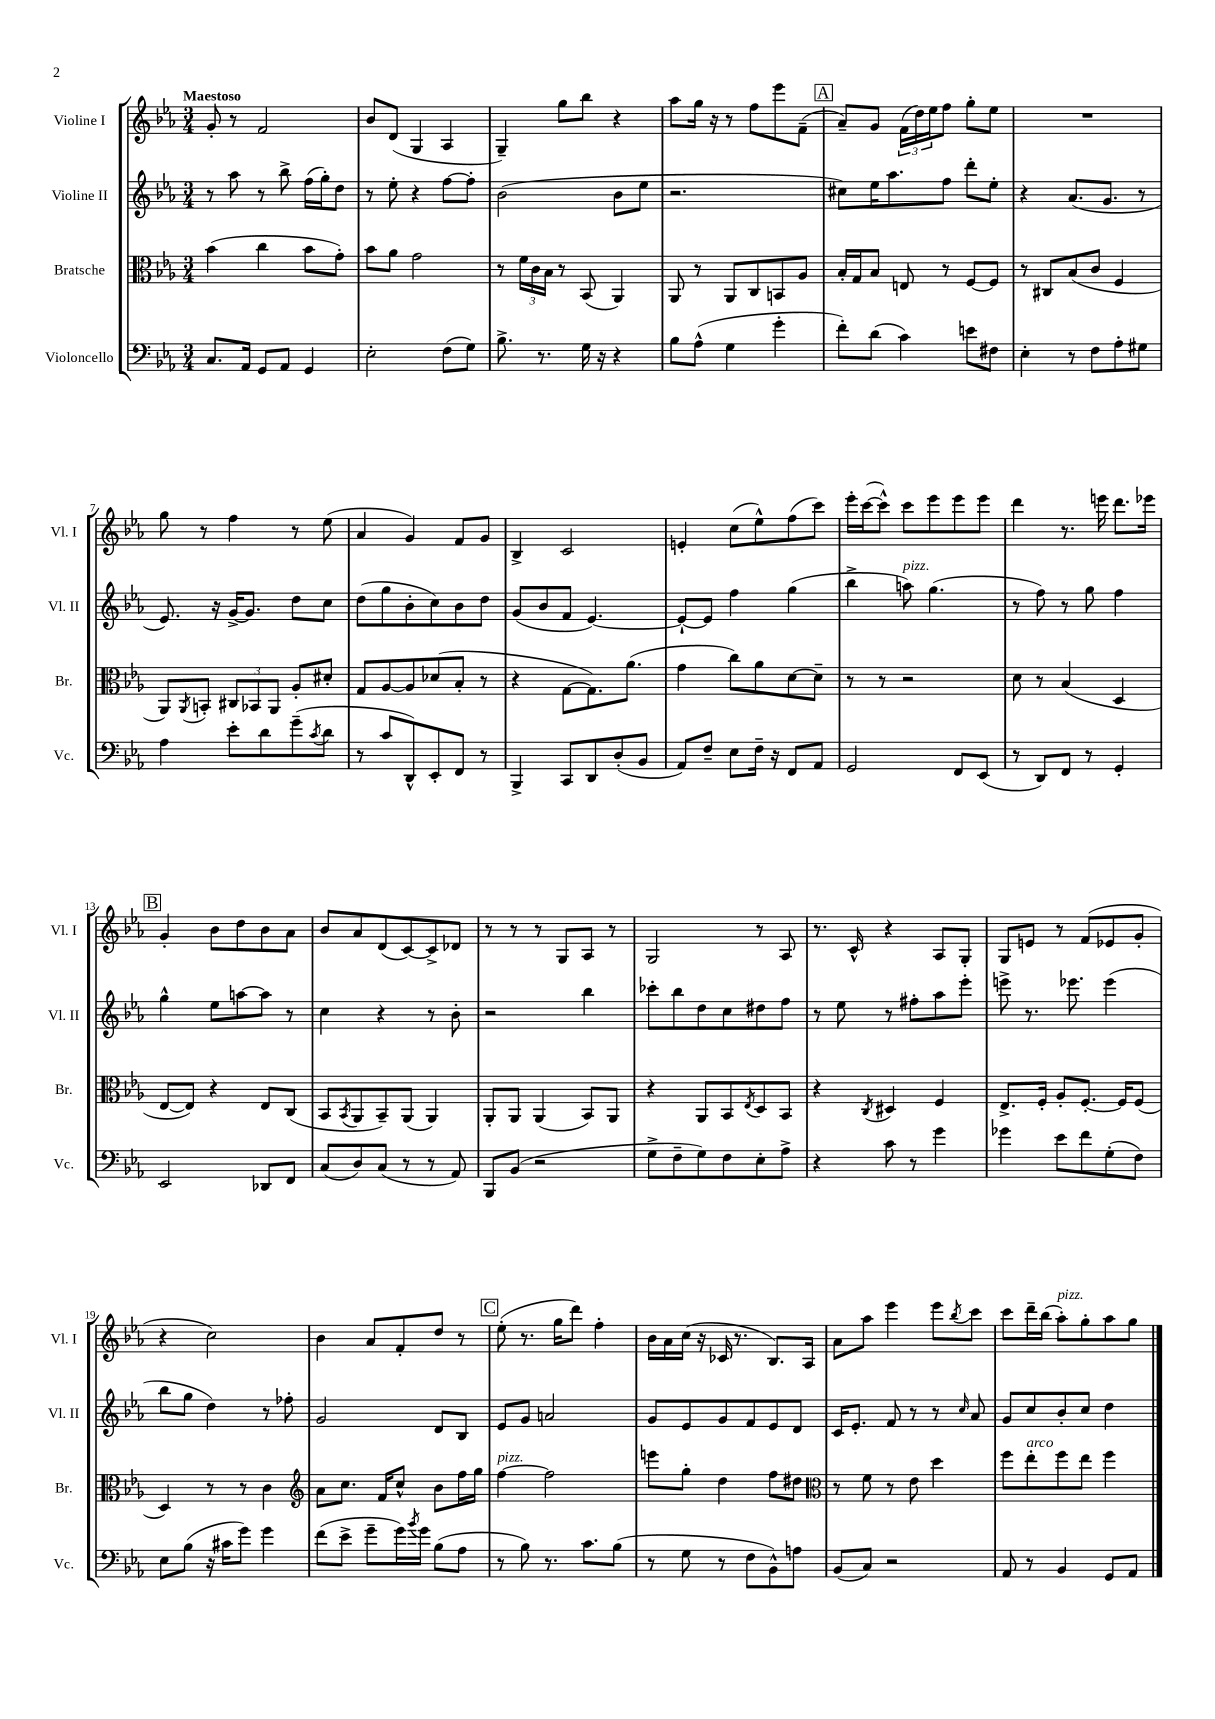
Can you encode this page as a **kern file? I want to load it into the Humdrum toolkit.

**kern	**kern	**kern	**kern
*staff4	*staff3	*staff2	*staff1
*clefF4	*clefC3	*clefG2	*clefG2
*k[b-e-a-]	*k[b-e-a-]	*k[b-e-a-]	*k[b-e-a-]
*M3/4	*M3/4	*M3/4	*M3/4
8.C	(4b-	8r	8g'
.	.	8aa-	8r
16AA-	.	.	.
8GG	4cc	8r	2f
8AA-	.	8bb-^	.
4GG	8b-	(16ff	.
.	.	16gg')	.
.	8g')	8dd	.
=	=	=	=
2E-'	8b-	8r	8b-
.	8a-	8ee-'	(8d
.	2g	4r	4G
(8F	.	[8ff	4A-
8G)	.	8ff']	.
=	=	=	=
8.B-^	8r	(2b-	4G~)
.	24f	.	.
.	24c	.	.
8.r	.	.	.
.	24B-	.	.
.	8r	.	8gg
16G	(8BB-	.	8bb-
16r	.	.	.
4r	4AA-)	8b-	4r
.	.	8ee-	.
=	=	=	=
8B-	8AA-	2.r	8aa-
(8A-^^	8r	.	16gg
.	.	.	16r
4G	8AA-	.	8r
.	8C	.	8ff
4g'	8BB	.	8eee-
.	8A-	.	(8f~
=	=	=	=
8f')	16B-'	8cc#)	8a-~)
.	16G	.	.
(8d	8B-	16ee-	8g
.	.	8.aa-	.
4c)	8E	.	(24f
.	.	.	24dd)
.	.	.	24ee-
.	8r	8ff	8ff
8e	[8F	8ddd'	8gg'
8F#	8F]	8ee-'	8ee-
=	=	=	=
4E-'	8r	4r	2.r
.	8C#	.	.
8r	(8B-	(8.a-	.
8F	8c	.	.
.	.	8.g	.
8A-'	4F	.	.
8G#	.	8r	.
=	=	=	=
4A-	8AA-)	8.e-)	8gg
.	8qAA-	.	.
.	8BB'	.	8r
.	.	16r	.
8e-'	12C#	[16g^	4ff
.	.	8.g]	.
.	12BB-	.	.
8d	.	.	.
.	12AA-	.	.
(8g~	8A-'	8dd	8r
8qc	.	.	.
8d	8d#'	8cc	(8ee-
=	=	=	=
8r	8G	(8dd	4a-
8c	[8A-	8gg	.
8DD^^)	8A-]	8b-'	4g)
8EE-'	(8d-	8cc)	.
8FF	8B-'	8b-	8f
8r	8r	8dd	8g
=	=	=	=
4BBB-^	4r	(8g	4B-^
.	.	8b-	.
8CC	[8G	8f	2c
8DD	8.G])	[4.e-)	.
(8D'	.	.	.
.	(8.a-	.	.
8BB-	.	.	.
=	=	=	=
8AA-)	4g	8e-`_	4e'
8F~	.	8e-]	.
8E-	8cc)	4ff	(8cc
16F~	8a-	.	8ee-^^)
16r	.	.	.
8FF	[8d	(4gg	(8ff
8AA-	8d~]	.	8ccc)
=	=	=	=
2GG	8r	4bb-^	16eee-'
.	.	.	([16ccc
.	8r	.	8ccc^^])
.	2r	8aa)	8ccc
.	.	(4.gg	8eee-
8FF	.	.	8eee-
(8EE-	.	.	8eee-
=	=	=	=
8r	8d	8r	4ddd
8DD)	8r	8ff)	.
8FF	(4B-	8r	8.r
8r	.	8gg	.
.	.	.	16eee
4GG'	4D	4ff	8.ddd
.	.	.	16eee-
=	=	=	=
2EE-	[8E-	4gg^^	4g'
.	8E-])	.	.
.	4r	8ee-	8b-
.	.	[8aa	8dd
8DD-	8E-	8aa]	8b-
8FF	(8C	8r	8a-
=	=	=	=
(8C	8BB-	4cc	8b-
.	8qBB-	.	.
8D)	8AA-	.	8a-
(8C	8BB-~)	4r	(8d
8r	(8AA-	.	[8c)
8r	4AA-)	8r	8c^]
8AA-)	.	8b-'	8d-
=	=	=	=
8BBB-	8AA-'	2r	8r
(8BB-	8AA-	.	8r
2r	(4AA-	.	8r
.	.	.	8G
.	8BB-)	4bb-	8A-
.	8AA-	.	8r
=	=	=	=
8G^	4r	8ccc-'	2G
8F~	.	8bb-	.
8G)	8AA-	8dd	.
8F	8BB-	8cc	.
.	8qE-	.	.
8E-'	8D	8dd#	8r
8A-^	8BB-	8ff	8A-
=	=	=	=
4r	4r	8r	8.r
.	.	8ee-	.
.	.	.	16c^^
.	8qC	.	.
8c	4D#	8r	4r
8r	.	8ff#'	.
4g	4F	8aa-	8A-
.	.	8eee-'	8G'
=	=	=	=
4g-	8.E-^	8eee^	8G
.	.	8.r	8e
.	16F'	.	.
8e-	8A-'	.	8r
.	.	8.eee-	.
8f	[8.F'	.	(8f
(8G'	.	(4eee-	8e-
.	16F]	.	.
8F)	(8F	.	8g'
=	=	=	=
8E-	4D)	8bb-	4r
(8B-	.	8gg	.
16r	8r	4dd)	2cc)
16c#	.	.	.
8g)	8r	.	.
4g	4c	8r	.
.	.	8ff-'	.
=	=	=	=
*	*clefG2	*	*
(8f	8a-	2g	4b-
8e-^	8.cc	.	.
8g~	.	.	8a-
.	16f	.	.
16g)	8cc^^	.	8f'
8qb-	.	.	.
16g	.	.	.
(8B-	8b-	8d	8dd
8A-	16ff	8B-	8r
.	16gg	.	.
=	=	=	=
8r	[4ff	8e-	(8ee-'
8B-)	.	8g	8.r
8.r	2ff]	2a	.
.	.	.	16gg
.	.	.	8ddd)
8.c	.	.	.
.	.	.	4ff'
(8B-	.	.	.
=	=	=	=
8r	8eee	8g	16b-
.	.	.	16a-
8G	8gg'	8e-	(16cc
.	.	.	16r
8r	4dd	8g	16c-
.	.	.	8.r
8F	.	8f	.
8BB-^^)	8ff	8e-	8.B-)
8A	8dd#	8d	.
.	.	.	16A-
=	=	=	=
*	*clefC3	*	*
(8BB-	8r	16c	8a-
.	.	8.e-'	.
8C)	8f	.	8aa-
2r	8r	8f	4eee-
.	8e-	8r	.
.	4dd	8r	8eee-
.	.	16qqcc	8qbb-
.	.	8a-	8ccc
=	=	=	=
8AA-	8ff	8g	8ccc
8r	8ee-'	8cc	16ddd~
.	.	.	(16bb-
4BB-	8ff	8b-'	8aa-')
.	8ee-	8cc	8gg'
8GG	4ff	4dd	8aa-
8AA-	.	.	8gg
==	==	==	==
*-	*-	*-	*-
